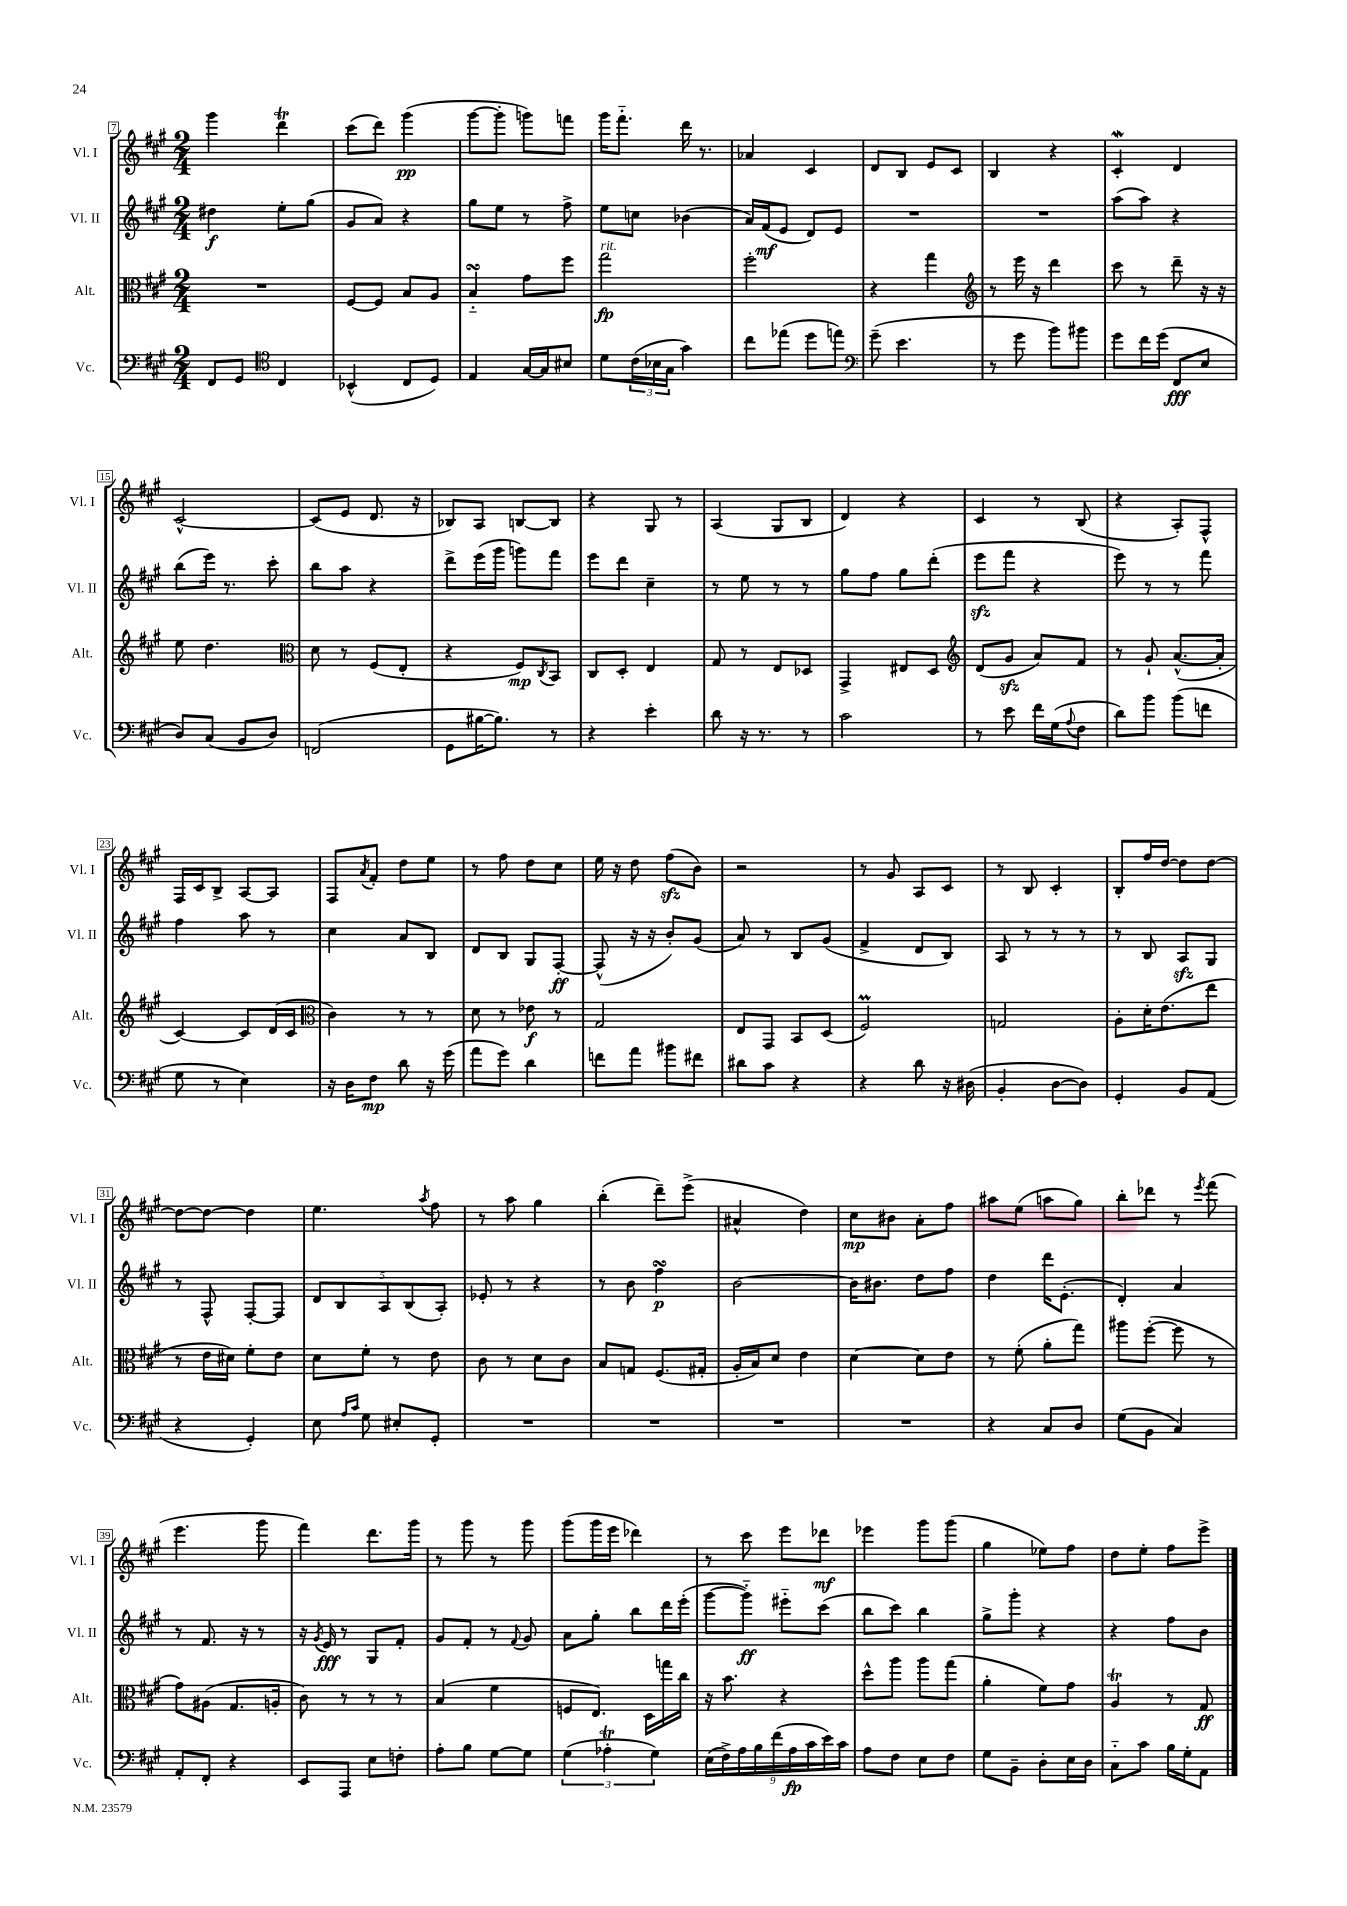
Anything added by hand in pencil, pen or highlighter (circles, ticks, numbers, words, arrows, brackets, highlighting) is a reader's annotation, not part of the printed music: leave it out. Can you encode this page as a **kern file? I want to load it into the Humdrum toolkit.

**kern	**kern	**kern	**kern
*staff4	*staff3	*staff2	*staff1
*clefF4	*clefC3	*clefG2	*clefG2
*k[f#c#g#]	*k[f#c#g#]	*k[f#c#g#]	*k[f#c#g#]
*M2/4	*M2/4	*M2/4	*M2/4
8FF#	2r	4dd#	4ggg#
8GG#	.	.	.
*clefC4	*	*	*
4C#	.	8ee'	4ddd
.	.	(8gg#	.
=	=	=	=
(4BB-^^	[8F#	8g#	(8ccc#
.	8F#]	8a)	8ddd)
8C#	8B	4r	(4ggg#
8D)	8A	.	.
=	=	=	=
4E	4B'~	8gg#	[8ggg#
.	.	8ee	8ggg#']
[16G#	8g#	8r	8ggg)
16G#]	.	.	.
8B#	8ff#	8ff#^	8fff
=	=	=	=
8d	2gg#	8ee	16ggg#
.	.	.	8.fff#'~
(24c#	.	8cc	.
24B-	.	.	.
24G#	.	.	.
4g#)	.	(4b-	16ddd
.	.	.	8.r
=	=	=	=
8cc#	2ff#'	16a)	4a-
.	.	(16f#	.
(8ee-	.	8e	.
8dd	.	8d)	4c#
8ee)	.	8e	.
=	=	=	=
*clefF4	*	*	*
(8g#~	4r	2r	8d
4.e	.	.	8B
.	4gg#	.	8e
.	.	.	8c#
=	=	=	=
*	*clefG2	*	*
8r	8r	2r	4B
8g#	16eee	.	.
.	16r	.	.
8b)	4ddd	.	4r
8b#	.	.	.
=	=	=	=
8g#	8ccc#	(8aa	4c#'
16f#	8r	8aa)	.
(16g#	.	.	.
8FF#	8ddd~	4r	4d
8E	16r	.	.
.	16r	.	.
=	=	=	=
8D)	8ee	(8bb	[2c#^^
(8C#	4.dd	16eee)	.
.	.	8.r	.
8BB	.	.	.
8D)	.	8ccc#'	.
=	=	=	=
*	*clefC3	*	*
(2FF	8d	8bb	(8c#]
.	8r	8aa	8e
.	(8F#	4r	8.d
.	8E'	.	.
.	.	.	16r
=	=	=	=
8GG#	4r	8ddd^	8B-)
[16B#	.	(16eee	8A
8.B#])	.	16ggg#	.
.	8F#)	8ggg)	[8B
.	8qC#	.	.
8r	8BB	8fff#	8B]
=	=	=	=
4r	8C#	8eee	4r
.	8D'	8ddd	.
4e'	4E	4cc#~	8G#
.	.	.	8r
=	=	=	=
8d	8G#	8r	(4A
16r	8r	8ee	.
8.r	.	.	.
.	8E	8r	8G#
8r	8D-	8r	8B
=	=	=	=
2c#	4GG#^	8gg#	4d)
.	.	8ff#	.
.	8E#	8gg#	4r
.	8D	(8ddd'	.
=	=	=	=
*	*clefG2	*	*
8r	(8d	8eee	4c#
8e	8g#	8fff#	.
16f#	8a)	4r	8r
(16G#	.	.	.
8qqA	.	.	.
8F#	8f#	.	(8B
=	=	=	=
8d)	8r	8eee)	4r
8b	8g#`	8r	.
(8b	([8.a^^	8r	8A')
8f	.	8fff#	8F#^^
.	16a']	.	.
=	=	=	=
8G#	[4c#)	4ff#	16F#
.	.	.	16c#
8r	.	.	8B^
4E)	8c#]	8aa	[8A
.	(16d	8r	8A]
.	16c#	.	.
=	=	=	=
*	*clefC3	*	*
16r	4c#)	4cc#	8F#
16D	.	.	.
.	.	.	8qa
8F#	.	.	8f#'
8d	8r	8a	8dd
16r	8r	8B	8ee
(16g#	.	.	.
=	=	=	=
8a	8d	8d	8r
8g#)	8r	8B	8ff#
4d	8e-	8G#	8dd
.	8r	[8F#'	8cc#
=	=	=	=
8f	2G#	(8F#^^]	16ee
.	.	.	16r
8a	.	16r	8dd
.	.	16r	.
8b#	.	8b')	(8ff#
8f#	.	(8g#	8b)
=	=	=	=
8d#	8E	8a)	2r
8c#	8GG#	8r	.
4r	8BB	8B	.
.	(8D	(8g#	.
=	=	=	=
4r	2F#)	4f#^	8r
.	.	.	8g#
8d	.	8d	8A
16r	.	8B)	8c#
(16D#	.	.	.
=	=	=	=
4BB'	2G	8A	8r
.	.	8r	8B
[8D	.	8r	4c#'
8D])	.	8r	.
=	=	=	=
4GG#'	8A'	8r	8B'
.	16d'	8B	16ff#
.	(8.e	.	[16dd
8BB	.	8A	8dd]
(8AA	8ee	8G#	[8dd
=	=	=	=
4r	8r	8r	8dd_
.	16e	8F#^^	8dd_
.	16d#)	.	.
4GG#')	8f#'	[8F#'	4dd]
.	8e	8F#]	.
=	=	=	=
8E	8d	10d	4.ee
.	.	10B	.
16qqA	.	.	.
16qqc#	.	.	.
8G#	8f#'	.	.
.	.	10A	.
8E#'	8r	.	.
.	.	(10B	.
.	.	.	8qaa
8GG#'	8e	.	8ff#
.	.	10A')	.
=	=	=	=
2r	8c#	8e-'	8r
.	8r	8r	8aa
.	8d	4r	4gg#
.	8c#	.	.
=	=	=	=
2r	8B	8r	(4bb'
.	8G	8b	.
.	(8.F#	4ff#	8ddd~)
.	.	.	(8eee^
.	16G#'	.	.
=	=	=	=
2r	16A'	[2b	4a#^^
.	16B)	.	.
.	8d	.	.
.	4e	.	4dd)
=	=	=	=
2r	[4d	16b]	8cc#
.	.	8.b#	.
.	.	.	8b#
.	8d]	8dd	8a'
.	8e	8ff#	8ff#
=	=	=	=
4r	8r	4dd	8aa#
.	(8f#'	.	(8ee
8C#	8a'	16ddd	8aa
.	.	(8.e'	.
8D	8gg#)	.	8gg#)
=	=	=	=
(8G#	8aa#	4d')	8bb'
8BB	([8ff#'	.	8ddd-
4C#)	8ff#]	4a	8r
.	.	.	8qeee
.	8r	.	(8fff#
=	=	=	=
8AA'	8g#)	8r	4.eee
8FF#'	(8A#	8.f#	.
4r	8.G#	.	.
.	.	16r	.
.	.	8r	8ggg#
.	16A'	.	.
=	=	=	=
8EE	8c#)	16r	4fff#)
.	.	8qg#	.
.	.	16e	.
8AAA	8r	8r	.
8E	8r	8G#	8.ddd
8F'	8r	8f#'	.
.	.	.	16ggg#
=	=	=	=
8A'	(4B	8g#	8r
8B	.	8f#'	8ggg#
[8G#	4f#	8r	8r
.	.	8qqf#	.
8G#]	.	8g#	8ggg#
=	=	=	=
(6G#	8F	8a	(8ggg#
.	8.E)	8gg#'	16ggg#
6A-'	.	.	.
.	.	.	16eee
.	.	8bb	4ddd-)
.	16D	.	.
6G#)	.	.	.
.	16gg	16ddd	.
.	16cc#	(16eee'	.
=	=	=	=
(18E	16r	[8ggg#	8r
18F#^)	.	.	.
.	8.b	.	.
18A	.	.	.
.	.	8ggg#'~])	8ccc#
18B	.	.	.
(18f#	.	.	.
.	4r	8eee#'~	8eee
18A	.	.	.
18c#	.	.	.
.	.	(8ccc#	8ddd-
18e)	.	.	.
18c#	.	.	.
=	=	=	=
8A	8dd^^	8bb	4eee-
8F#	8aa	8ccc#)	.
8E	8aa	4bb	8ggg#
8F#	(8gg#	.	(8ggg#
=	=	=	=
8G#	4a'	8gg#^	4gg#
8BB~	.	8ggg#'	.
8D'	8f#)	4r	8ee-)
16E	8g#	.	8ff#
16D	.	.	.
=	=	=	=
8C#'~	4A	4r	8dd
8c#	.	.	8ee'
16B	8r	8ff#	8ff#
16G#'	.	.	.
8AA	8G#	8b	8eee^
==	==	==	==
*-	*-	*-	*-
